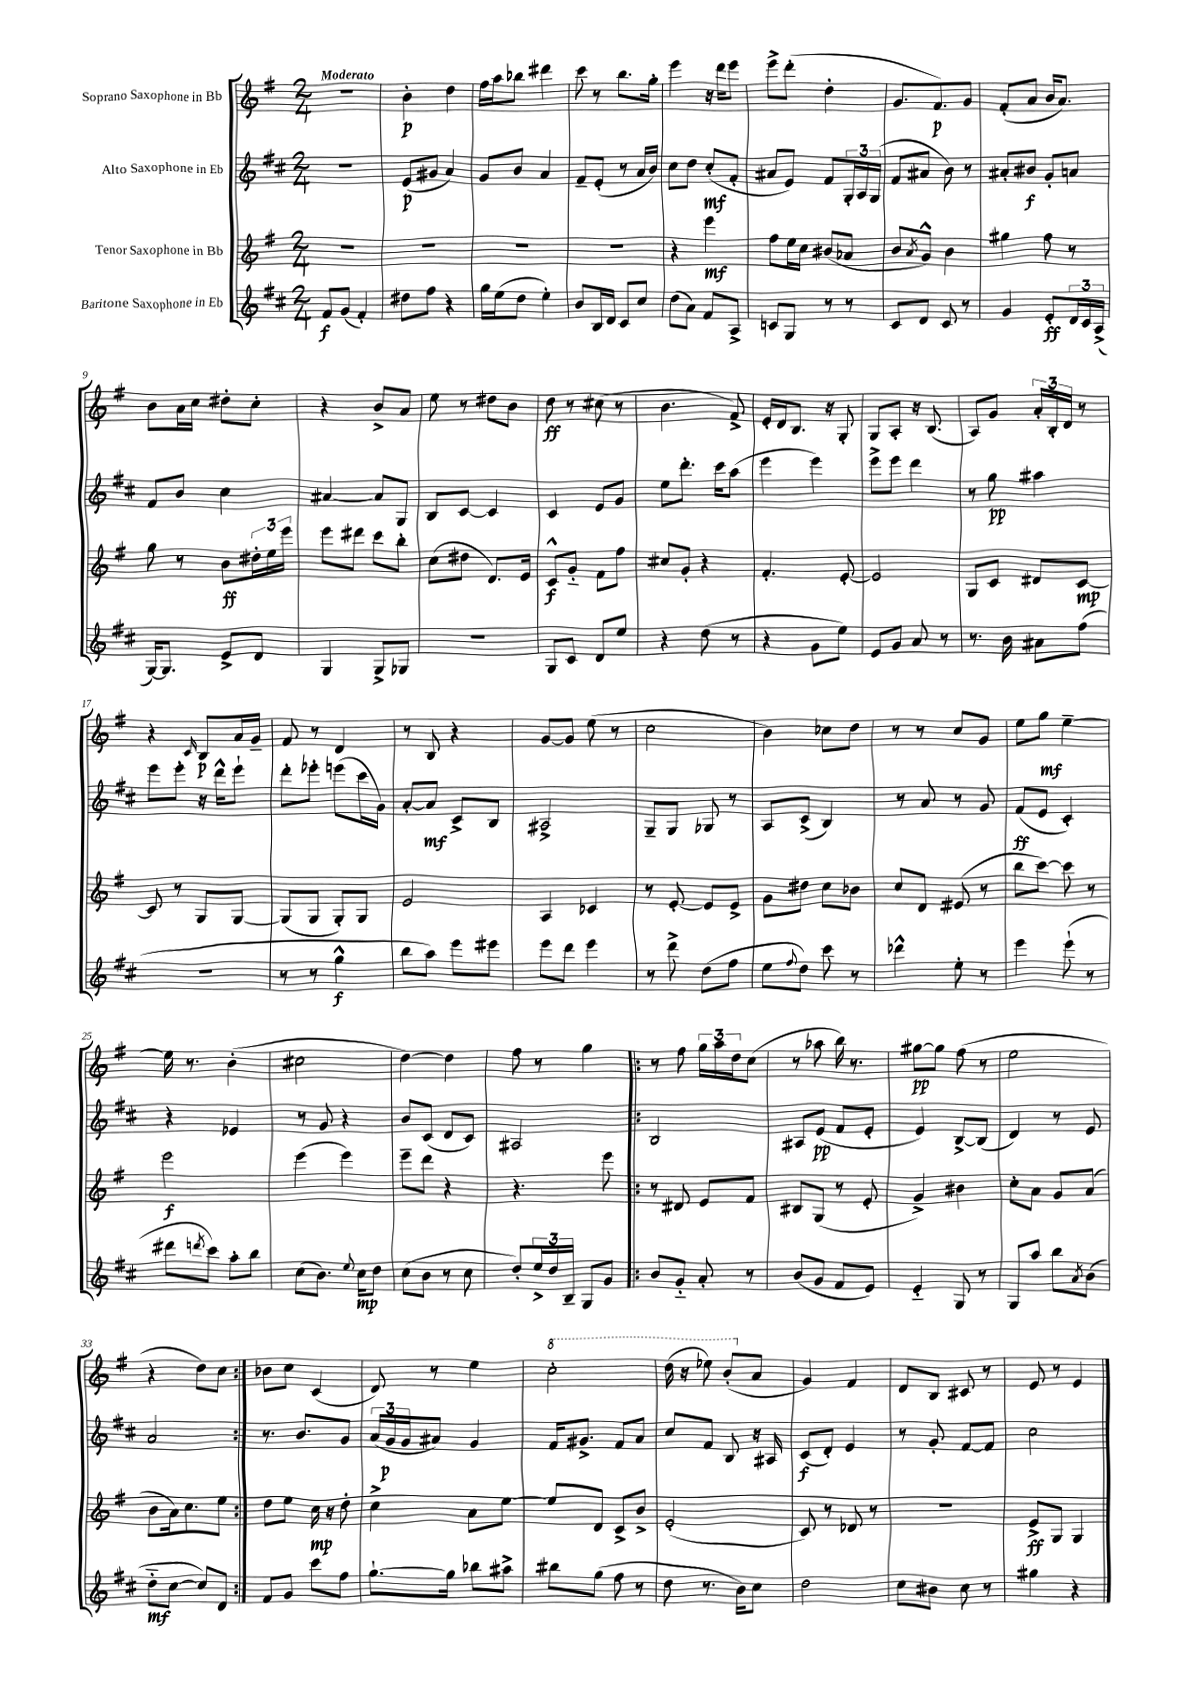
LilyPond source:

<<
\new StaffGroup <<
\new Staff = "s0" \with { instrumentName = "Soprano Saxophone in Bb" } {
    \clef treble \key g \major \numericTimeSignature \time 2/4 \tempo "Moderato"
    r2 |
    b'4-.\p d''4 |
    fis''16 a''16 bes''8 dis'''4 |
    c'''8 r8 b''8. g''16-. |
    e'''4 r16 d'''16 e'''8 |
    e'''8-> d'''8-.( d''4-. |
    g'8. fis'8.\p) g'8 |
    fis'8-.( a'8 b'16 a'8.) |
    b'8 a'16 c''16 dis''8-. c''8-. |
    r4 b'8-> a'8 |
    e''8 r8 dis''8 b'8 |
    d''8\ff r8 cis''8( r8 |
    b'4. fis'8->) |
    e'16-. d'16 b8. r16 g8-. |
    g8 a8-. r16 b8.( |
    a8) g'8 \tuplet 3/2 { a'16-. b16-. d'16 } r8 |
    r4 \grace { c'16 } b8\p a'16 g'16-- |
    fis'8 r8 d'4 |
    r8 b8 r4 |
    g'8~ g'8 e''8( r8 |
    c''2 |
    b'4) ces''8 d''8 |
    r8 r8 c''8 g'8 |
    e''8 g''8\mf e''4~-- |
    e''16 r8. b'4-.( |
    cis''2 |
    d''4~) d''4 |
    fis''8 r8 g''4 |
    \repeat volta 2 { r8 fis''8 \tuplet 3/2 { g''16 a''16 d''16 } c''8( |
    r8 aes''8 b''16) r8. |
    gis''8~\pp gis''8 fis''8( r8 |
    e''2 |
    r4 d''8) c''8 | }
    bes'8 c''8 c'4( |
    d'8) r8 e''4 |
    \ottava #1 c'''2-. |
    d'''16( r16 ees'''8) b''8-.( \ottava #0 a'8 |
    g'4) fis'4 |
    d'8 b8 cis'8 r8 |
    e'8 r8 e'4 \bar "|." |
}
\new Staff = "s1" \with { instrumentName = "Alto Saxophone in Eb" } {
    \clef treble \key d \major \numericTimeSignature \time 2/4
    r2 |
    e'8\p( gis'8 a'4) |
    g'8 b'8 a'4 |
    fis'8-- e'8-.( r8 a'16 b'16) |
    cis''8 d''8 cis''8-.\mf( fis'8-. |
    ais'8 e'8) fis'8 \tuplet 3/2 { g16-. a16 g16( } |
    fis'8 ais'8 b'8) r8 |
    ais'8-. bis'8\f g'8-. a'8 |
    fis'8 b'8 cis''4 |
    ais'4~ ais'8 g8 |
    b8 cis'8~ cis'4 |
    cis'4 e'8 g'8 |
    e''8 d'''8.-. cis'''16 a''8( |
    e'''4 e'''4) |
    e'''8-> e'''8 d'''4 |
    r8 g''8\pp ais''4 |
    e'''8 e'''8-. r16 d'''16-^ e'''8-! |
    d'''8-. ees'''8-. e'''8( cis'''16 g'16) |
    a'8~-. a'8\mf cis'8-> b8 |
    ais2-> |
    g8-- g8 ges8 r8 |
    a8 cis'8->( b4) |
    r8 a'8 r8 g'8 |
    fis'8\ff( e'8 cis'4-.) |
    r4 ees'4 |
    r8 g'8 r4 |
    b'8 cis'8( d'8 cis'8) |
    ais2 |
    \repeat volta 2 { b2 |
    ais8 e'8\pp( fis'8 e'8-. |
    e'4) b8~-> b8( |
    d'4) r8 e'8 |
    a'2 | }
    r8. b'8. g'8 |
    \tuplet 3/2 { a'16( g'16\p g'16 } ais'8) g'4 |
    fis'16 gis'8.-> fis'8 a'8 |
    cis''8 fis'8 b8 r16 ais16 |
    cis'8\f( d'8-.) e'4 |
    r8 g'8-. fis'8~ fis'8 |
    cis''2 \bar "|." |
}
\new Staff = "s2" \with { instrumentName = "Tenor Saxophone in Bb" } {
    \clef treble \key g \major \numericTimeSignature \time 2/4
    R2 |
    R2 |
    R2 |
    R2 |
    r4 e'''4\mf |
    fis''8 e''16 c''16 bis'8( aes'8 |
    b'8 \acciaccatura { a'8 } g'8-^) b'4 |
    gis''4 fis''8 r8 |
    g''8 r8 b'8\ff \tuplet 3/2 { dis''16-. e''16 e'''16 } |
    e'''8 dis'''8 c'''8 b''8-. |
    c''8( dis''8 d'8.) e'16 |
    c'8-^\f g'8-_ fis'8 fis''8 |
    cis''8 g'8-. r4 |
    fis'4.-. e'8~-. |
    e'2 |
    g8 c'8 dis'8 c'8~\mp |
    c'8 r8 g8 g8~ |
    g8( g8 g8-.) g8 |
    e'2 |
    a4 ces'4 |
    r8 e'8~-. e'8 e'8-> |
    g'8 dis''8 c''8 bes'8 |
    c''8 d'8 eis'8( r8 |
    b''8 c'''8~) c'''8 r8 |
    e'''2\f |
    e'''4( e'''4) |
    e'''8-- d'''8 r4 |
    r4. e'''8 |
    \repeat volta 2 { r8 dis'8 e'8 fis'8 |
    bis8 g8( r8 e'8-. |
    g'4->) bis'4 |
    c''8-. a'8 g'8 a'8( |
    b'8 a'16) c''8. e''8 | }
    d''8 e''8 c''16\mp r16 d''8-. |
    c''4-> a'8 e''8~ |
    e''8 d'8 c'8-> b'8-> |
    e'2-.( |
    c'8) r8 des'8 r8 |
    R2 |
    e'8->\ff g8 g4 \bar "|." |
}
\new Staff = "s3" \with { instrumentName = "Baritone Saxophone in Eb" } {
    \clef treble \key d \major \numericTimeSignature \time 2/4
    fis'8\f g'8( fis'4-.) |
    dis''8 fis''8 r4 |
    g''16 e''16( d''8 e''4-.) |
    b'8 b16 d'16 cis'8 cis''8 |
    d''8( a'8) fis'8 a8-> |
    c'8 g8 r8 r8 |
    cis'8 d'8 cis'8 r8 |
    g'4 e'8-.\ff \tuplet 3/2 { d'16 cis'16 a16->( } |
    g16~) g8. e'8-> d'8 |
    g4 g8-> ges8 |
    R2 |
    g8 cis'8 d'8 e''8 |
    r4 d''8( r8 |
    r4 g'8 e''8) |
    e'8 g'8 a'8 r8 |
    r8. b'16 ais'8 fis''8( |
    R2 |
    r8 r8 g''4-^\f |
    b''8 a''8) e'''8 eis'''8 |
    e'''8 d'''8 e'''4 |
    r8 d'''8-> d''8( fis''8 |
    e''8 \appoggiatura { fis''8 } d''8) cis'''8 r8 |
    des'''4-^ e''8-. r8 |
    e'''4 e'''8-!( r8 |
    dis'''8 \acciaccatura { d'''8 } cis'''8) a''8-. b''8 |
    cis''8( b'8.) \appoggiatura { e''8 } cis''16\mp d''8 |
    cis''8( b'8 r8 cis''8 |
    d''8-.) \tuplet 3/2 { e''16-> d''16 b16-- } g8 g'8 |
    \repeat volta 2 { b'8 g'8-_ a'8-. r8 |
    b'8( g'8 fis'8 e'8) |
    e'4-_ g8 r8 |
    g8 a''8 b''8 \acciaccatura { a'8 } b'8( |
    d''8-_\mf cis''8~ cis''8) d'8 | }
    fis'8 g'8 cis'''8 fis''8 |
    g''8.~-! g''16 bes''8 ais''8-> |
    bis''8 g''8( fis''8 r8 |
    d''8 r8. b'16) cis''8 |
    d''2 |
    cis''8 bis'8 cis''8 r8 |
    gis''4 r4 \bar "|." |
}
>>
>>
